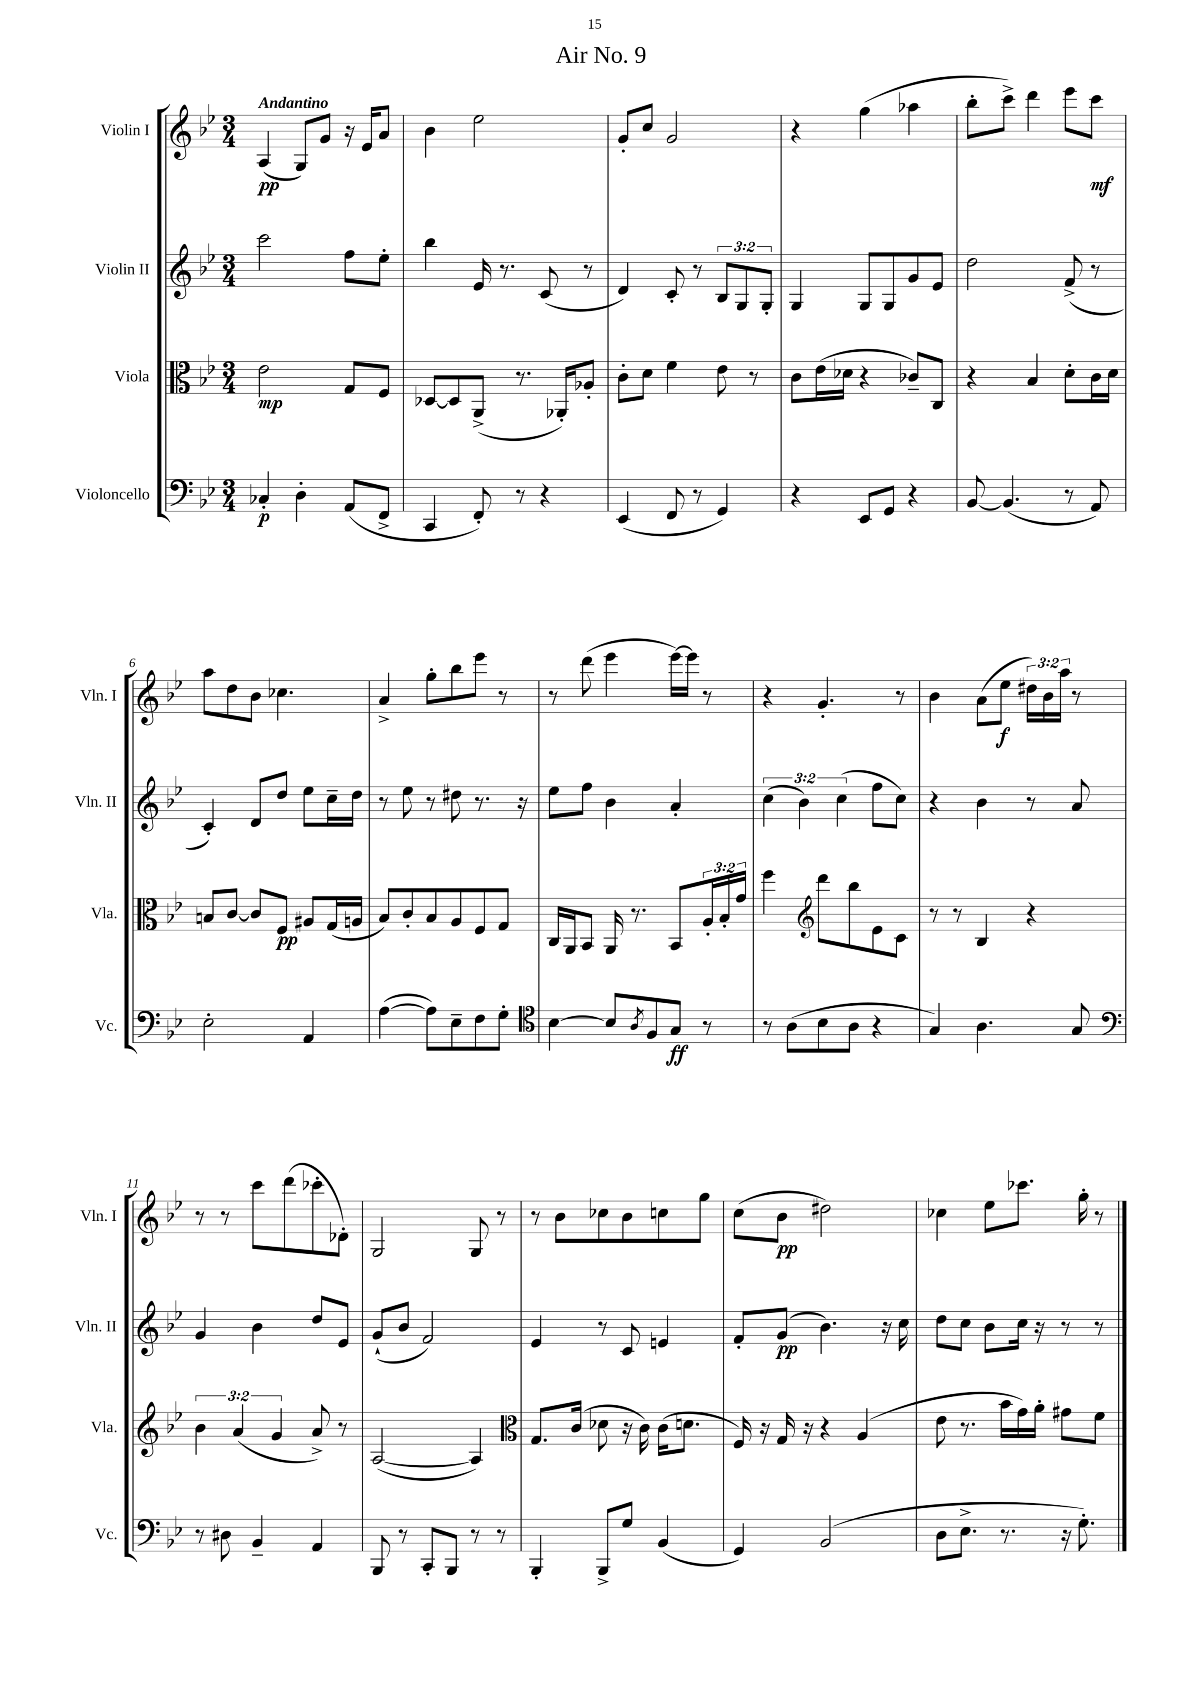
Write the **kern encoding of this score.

**kern	**kern	**kern	**kern
*staff4	*staff3	*staff2	*staff1
*clefF4	*clefC3	*clefG2	*clefG2
*k[b-e-]	*k[b-e-]	*k[b-e-]	*k[b-e-]
*M3/4	*M3/4	*M3/4	*M3/4
4C-'	2e-	2ccc	(4A
4D'	.	.	8G)
.	.	.	8g
(8AA	8G	8ff	16r
.	.	.	16e-
8FF^	8F	8ee-'	8a
=	=	=	=
4CC	[8D-	4bb-	4b-
.	8D-]	.	.
8FF')	(8AA^	16e-	2ee-
.	.	8.r	.
8r	8.r	.	.
4r	.	(8c	.
.	16AA-')	.	.
.	8A-'	8r	.
=	=	=	=
(4EE-	8c'	4d)	8g'
.	8d	.	8cc
8FF	4f	8c'	2g
8r	.	8r	.
4GG)	8e-	12B-	.
.	.	12G	.
.	8r	.	.
.	.	12G'	.
=	=	=	=
4r	8c	4G	4r
.	(16e-	.	.
.	16d-	.	.
8EE-	4r	8G	(4gg
8GG	.	8G	.
4r	8c-~)	8g	4aa-
.	8C	8e-	.
=	=	=	=
[8BB-	4r	2dd	8bb-'
(4.BB-]	.	.	8ccc^)
.	4B-	.	4ddd
8r	8d'	(8f^	8eee-
8AA)	16c	8r	8ccc
.	16d	.	.
=	=	=	=
2E-'	8B	4c')	8aa
.	[8c	.	8dd
.	8c]	8d	8b-
.	8F	8dd	4.cc-
4AA	8A#	8ee-	.
.	(16G	16cc~	.
.	16A	16dd	.
=	=	=	=
([4A	8B-)	8r	4a^
.	8c'	8ee-	.
8A])	8B-	8r	8gg'
8E-~	8A	8dd#	8bb-
8F	8F	8.r	8eee-
8G'	8G	.	8r
.	.	16r	.
=	=	=	=
*clefC4	*	*	*
[4B-	16C	8ee-	8r
.	16AA	.	.
.	8BB-	8ff	(8ddd
8B-]	16AA	4b-	4eee-
.	8.r	.	.
8qA	.	.	.
8F	.	.	.
8G	8BB-	4a'	[16eee-)
.	.	.	16eee-]
8r	24A'	.	8r
.	24B-'	.	.
.	24g	.	.
=	=	=	=
8r	4ff	(6cc	4r
(8A	.	.	.
.	.	6b-)	.
*	*clefG2	*	*
8B-	8ddd	.	4.g'
.	.	(6cc	.
8A	8bb-	.	.
4r	8e-	8ff	.
.	8c	8cc)	8r
=	=	=	=
4G)	8r	4r	4b-
.	8r	.	.
4.A	4B-	4b-	(8a
.	.	.	8ee-
.	4r	8r	24dd#)
.	.	.	24b-
.	.	.	24aa
8G	.	8a	8r
=	=	=	=
*clefF4	*	*	*
8r	6b-	4g	8r
8D#	.	.	8r
.	(6a	.	.
4BB-~	.	4b-	8ccc
.	6g	.	.
.	.	.	(8ddd
4AA	8a^)	8dd	8ccc-'
.	8r	8e-	8d-')
=	=	=	=
8BBB-	([2A	(8g`	2G
8r	.	8b-	.
8CC'	.	2f)	.
8BBB-	.	.	.
8r	4A])	.	8G
8r	.	.	8r
=	=	=	=
*	*clefC3	*	*
4BBB-'	8.G	4e-	8r
.	.	.	8b-
.	(16c	.	.
8BBB-^	8d-	8r	8cc-
8G	16r	8c	8b-
.	16c)	.	.
(4BB-	(16c	4e	8cc
.	8.d	.	.
.	.	.	8gg
=	=	=	=
4GG)	16F)	8f'	(8cc
.	16r	.	.
.	16G	(8g	8b-
.	16r	.	.
(2BB-	4r	4.b-)	2dd#)
.	(4A	.	.
.	.	16r	.
.	.	16cc	.
=	=	=	=
8D	8e-	8dd	4cc-
8.E-^	8.r	8cc	.
.	.	8b-	8ee-
8.r	16b-	.	.
.	16g)	16cc	8.ccc-
.	16a'	16r	.
16r	8g#	8r	.
8.G')	.	.	16gg'
.	8f	8r	8r
==	==	==	==
*-	*-	*-	*-
